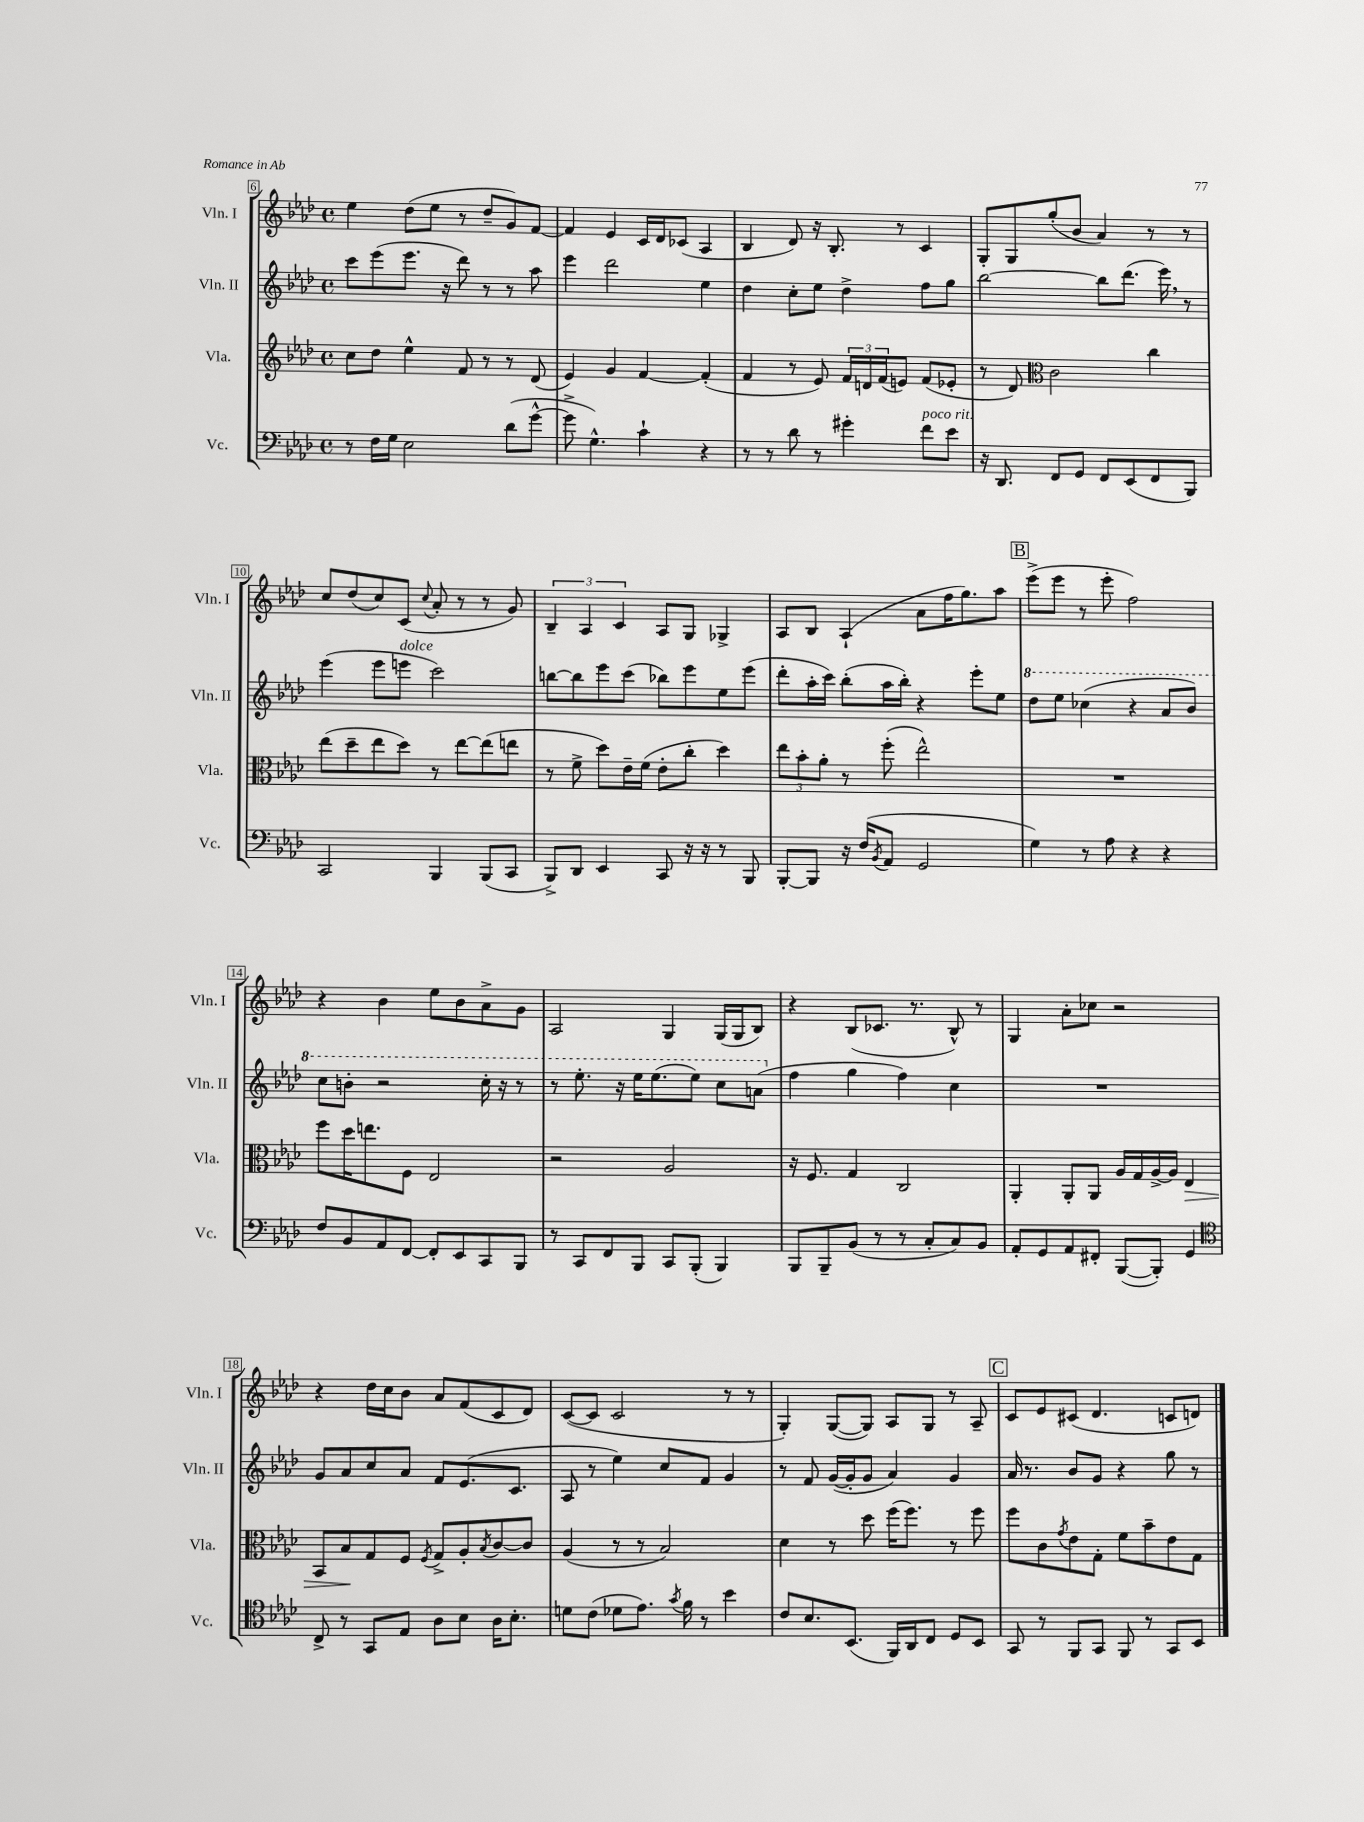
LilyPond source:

<<
\new StaffGroup <<
\new Staff = "s0" \with { instrumentName = "Vln. I" shortInstrumentName = "Vln. I" } {
    \clef treble \key aes \major \defaultTimeSignature \time 4/4
    ees''4 des''8( ees''8 r8 des''8-- g'8) f'8~ |
    f'4 ees'4 c'16 des'16 ces'8( aes4 |
    bes4 des'8) r16 bes8.-. r8 c'4 |
    g8-. g8 g''8-.( bes'8 aes'4) r8 r8 |
    c''8 des''8( c''8) c'8( \appoggiatura { c''8 } aes'8-. r8 r8 g'8) |
    \tuplet 3/2 { bes4-- aes4 c'4 } aes8 g8 ges4-> |
    aes8 bes8 aes4-!( aes'8 f''16 g''8.) aes''8 |
    \mark \markup { \box "B" } ees'''8->( ees'''8 r8 ees'''8-. f''2) |
    r4 bes'4 ees''8 bes'8 aes'8-> g'8 |
    aes2 g4 g16( g16 bes8) |
    r4 bes8( ces'8. r8. bes8-^) r8 |
    g4 aes'8-. ces''8 r2 |
    r4 des''16 c''16 bes'8 aes'8 f'8( c'8 des'8) |
    c'8~( c'8 c'2 r8 r8 |
    g4-.) g8~( g8) aes8 g8 r8 aes8-- |
    \mark \markup { \box "C" } c'8 ees'8 cis'8( des'4. c'8 d'8) \bar "|." |
}
\new Staff = "s1" \with { instrumentName = "Vln. II" shortInstrumentName = "Vln. II" } {
    \clef treble \key aes \major \defaultTimeSignature \time 4/4
    c'''8 ees'''8( ees'''8. r16 des'''8) r8 r8 aes''8 |
    ees'''4 des'''2 ees''4 |
    des''4 c''8-. ees''8 des''4-> f''8 g''8 |
    bes''2~ bes''8 des'''8.( ees'''16) \breathe r8 |
    ees'''4( ees'''8 e'''8^\markup { \italic "dolce" } c'''2) |
    b''8~ b''8 ees'''8 c'''8( bes''8) ees'''8 ees''8 ees'''8( |
    des'''8-. aes''16-. c'''16) bes''8-.( aes''16 bes''16-.) r4 ees'''8-. ees''8 |
    \mark \markup { \box "B" } \ottava #1 des'''8 ees'''8 ces'''4( r4 aes''8 bes''8) |
    c'''8 b''8-. r2 c'''16-. r16 r8 |
    r8 ees'''8.-. r16 ees'''16 ees'''8.( ees'''8) c'''8 a''8( \ottava #0 |
    f''4 g''4 f''4) c''4 |
    R1 |
    g'8 aes'8 c''8 aes'8 f'8 ees'8.( c'8. |
    aes8 r8 ees''4) c''8 f'8 g'4 |
    r8 f'8 g'16~( g'16-. g'8 aes'4) g'4 |
    \mark \markup { \box "C" } aes'16 r8. bes'8 g'8 r4 g''8 r8 \bar "|." |
}
\new Staff = "s2" \with { instrumentName = "Vla." shortInstrumentName = "Vla." } {
    \clef treble \key aes \major \defaultTimeSignature \time 4/4
    c''8 des''8 ees''4-^ f'8 r8 r8 des'8( |
    ees'4) g'4 f'4~ f'4-.( |
    f'4 r8 ees'8) \tuplet 3/2 { f'16 d'16 f'16( } e'8) f'8( ees'8-. |
    r8 des'8) \clef alto c'2 c''4 |
    ees''8( des''8-- ees''8 des''8) r8 ees''8~ ees''8( e''8 |
    r8 f'8-> des''8) ees'16-- f'16( ees'8-. c''8-. des''4) |
    \tuplet 3/2 { ees''8 bes'8-. aes'8-. } r8 f''8-.( ees''2-^) |
    \mark \markup { \box "B" } R1 |
    f''8 des''16 e''8. f8 ees2 |
    r2 aes2 |
    r16 f8. g4 c2 |
    aes,4-. aes,8-. aes,8 aes16 g16 aes16~-> aes16 ees4\> |
    bes,8 bes8\! g8 f8 \acciaccatura { f8 } g8-> aes8-. \acciaccatura { bes8 } c'8~ c'8 |
    aes4( r8 r8 bes2) |
    des'4 r8 des''8 f''16( f''8.) r8 f''8 |
    \mark \markup { \box "C" } f''8 c'8 \acciaccatura { g'8 } ees'8 g8-. f'8 bes'8-- ees'8 g8 \bar "|." |
}
\new Staff = "s3" \with { instrumentName = "Vc." shortInstrumentName = "Vc." } {
    \clef bass \key aes \major \defaultTimeSignature \time 4/4
    r8 f16 g16 ees2 des'8( g'8~-^ |
    g'8-> g4.-^) c'4-! r4 |
    r8 r8 des'8 r8 gis'4-. f'8^\markup { \italic "poco rit." } ees'8 |
    r16 des,8. f,8 g,8 f,8 ees,8( f,8 bes,,8) |
    c,2 bes,,4 bes,,8( c,8 |
    bes,,8->) des,8 ees,4 c,8 r16 r16 r8 bes,,8 |
    bes,,8~-. bes,,8 r16 f16( \acciaccatura { bes,8 } aes,8 g,2 |
    \mark \markup { \box "B" } g4) r8 aes8 r4 r4 |
    f8 bes,8 aes,8 f,8~ f,8-. ees,8 c,8 bes,,8 |
    r8 c,8 f,8 bes,,8 c,8 bes,,8-.( bes,,4) |
    bes,,8 bes,,8-- bes,8( r8 r8 c8-. c8) bes,8 |
    aes,8-. g,8 aes,8 fis,8-. bes,,8~( bes,,8-.) g,4 |
    \clef tenor c8-> r8 g,8 ees8 aes8 bes8 aes16 bes8.-. |
    d'8 c'8( des'8 ees'8.) \acciaccatura { g'8 } f'16 r8 bes'4 |
    c'8 bes8. bes,8.( f,16) aes,16 c8 des8 bes,8 |
    \mark \markup { \box "C" } g,8 r8 f,8 g,8 f,8 r8 g,8 bes,8 \bar "|." |
}
>>
>>
\layout { \context { \Score currentBarNumber = #6 \override BarNumber.stencil = #(make-stencil-boxer 0.1 0.3 ly:text-interface::print) } }
